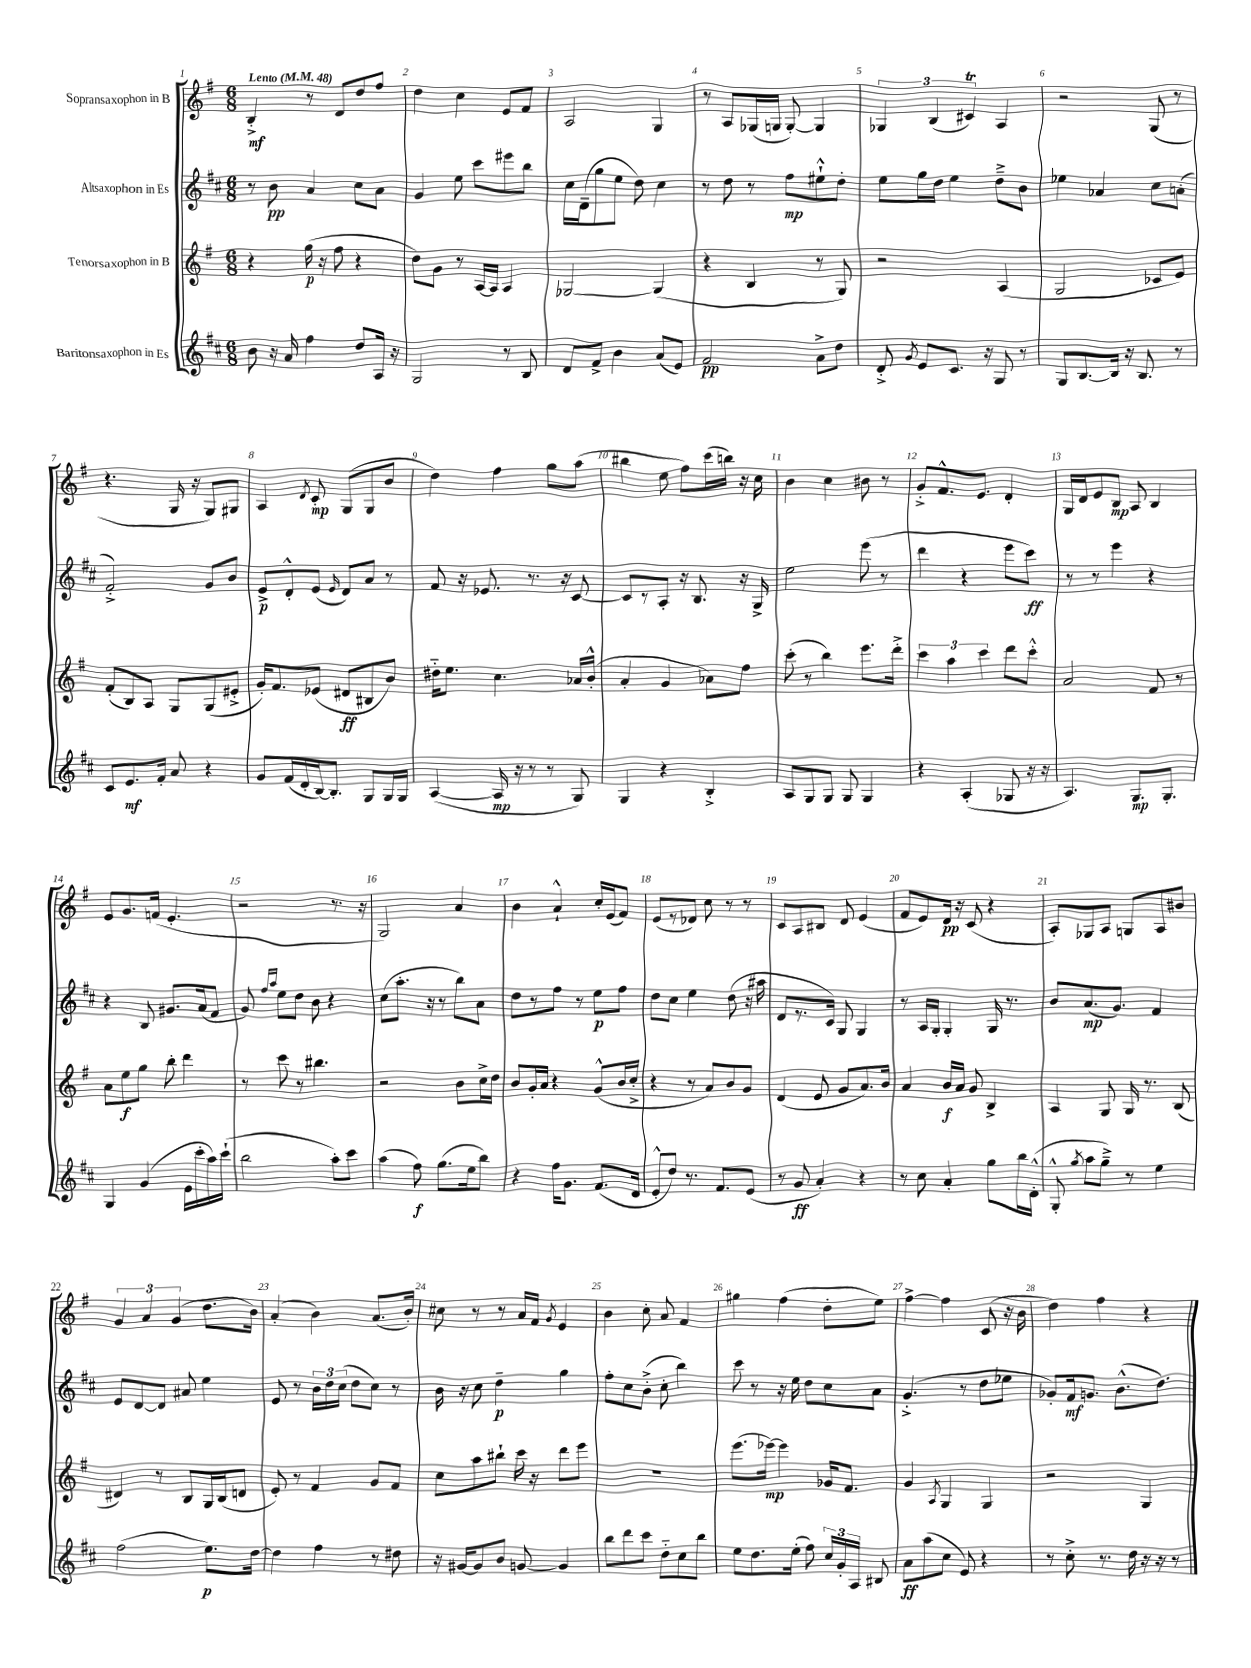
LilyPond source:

<<
\new StaffGroup <<
\new Staff = "s0" \with { instrumentName = "Sopransaxophon in B" } {
    \clef treble \key g \major \numericTimeSignature \time 6/8 \tempo "Lento" 4 = 48
    \autoBeamOff b4-.->\mf r8 d'8[ d''8 fis''8] |
    d''4 c''4 e'8[ fis'8] |
    a2 g4 |
    r8 a8[ ges16( g16] g8~-.) g4 |
    \tuplet 3/2 { ges4 b4( cis'4\trill) } a4 |
    r2 g8( r8 |
    r4. g16 r16 g8[) gis8] |
    a4 \acciaccatura { d'8 } c'8-.\mp g8[( g8 b'8] |
    d''4) fis''4 g''8[ a''8]( |
    bis''4 e''8 fis''8[) c'''16( b''16]) r16 c''16 |
    b'4 c''4 bis'8 r8 |
    g'8[-.-> fis'8.-^ e'8.] d'4-. |
    g16[ d'16 e'8 b8]\mp a8 b4 |
    e'8[ g'8. f'16]( e'4.-. |
    r2 r8. r16 |
    g2) a'4 |
    b'4 a'4-!-^ c''16[-. e'16( fis'8]) |
    e'8[( r8 des'8]) c''8 r8 r8 |
    c'8[ a8 bis8] d'8 e'4( |
    fis'8[ e'8) d'16]\pp r16 c'8( r4 |
    a8[-.) ges8 a8] g8[ a8 bis'8] |
    \tuplet 3/2 { g'4 a'4 g'4( } d''8.[ b'16]) |
    a'4-.( b'4) a'8.[( b'16]-.) |
    cis''8 r8 r8 a'16[ fis'16] \acciaccatura { g'8 } e'4 |
    b'4 c''8-. a'8 fis'4 |
    gis''4 fis''4( d''8[-. e''8]) |
    fis''4~-> fis''4 c'8( r16 b'16 |
    d''4) fis''4 r4 \bar "|." |
}
\new Staff = "s1" \with { instrumentName = "Altsaxophon in Es" } {
    \clef treble \key d \major \numericTimeSignature \time 6/8
    \autoBeamOff r8 b'8\pp a'4 cis''8[ a'8] |
    g'4 e''8 cis'''8[ eis'''8 b''8] |
    cis''16[ d'16--( g''8 e''8] d''8) cis''4 |
    r8 d''8 r8 fis''8[\mp eis''8-!-^ d''8]-. |
    e''8[ g''16 d''16] e''4 d''8[---> b'8] |
    ees''4 aes'4 cis''8[ a'8]-.( |
    fis'2-.->) g'8[ b'8] |
    e'8[->\p d'8-.-^ e'8]( \grace { e'16 } d'8[) a'8] r8 |
    fis'8 r16 ees'8. r8. r16 cis'8~ |
    cis'8[ r8 a8]-. r16 b8. r16 g16-> |
    e''2 e'''8( r8 |
    d'''4 r4 e'''8[ cis'''8]\ff) |
    r8 r8 e'''4 r4 |
    r4 b8 gis'8.[ a'16( fis'8] |
    g'8) \grace { fis''16[ a''16] } e''8[ d''8] b'8 r4 |
    cis''8[( a''8.]-. r16 r8 b''8[) a'8] |
    d''8[ r8 fis''8] r8 e''8[\p fis''8] |
    d''8[ cis''8] e''4 d''8( r16 ais''16 |
    d'8[ r8. cis'16]) g8 g4 |
    r8 a16[ g16]-. g4-. g16 r8. |
    b'8[ a'8.\mp( g'8.]) fis'4 |
    e'8[ d'8~ d'8] ais'8 e''4 |
    e'8 r8 \tuplet 3/2 { b'16[ d''16 cis''16]( } d''8[ cis''8]) r8 |
    b'16 r16 cis''8 d''4--\p g''4 |
    fis''8[-. cis''8 b'8]-.->( cis''8-. b''4) |
    cis'''8 r8 r16 e''16 d''8[ cis''8 a'8] |
    g'4.-.->( r8 d''8[ ees''8] |
    ges'8[-.) fis'16\mf g'8.] b'8.[-^( d''8.]) \bar "|." |
}
\new Staff = "s2" \with { instrumentName = "Tenorsaxophon in B" } {
    \clef treble \key g \major \numericTimeSignature \time 6/8
    \autoBeamOff r4 g''16\p( r16 fis''8 r4 |
    d''8[) g'8] r8 a16[~ a16] a4 |
    ges2~ ges4( |
    r4 b4 r8 g8) |
    r2 a4( |
    g2 ces'8[ e'8]) |
    fis'8[-.( b8) a8] g8[ g8( eis'8]-.-> |
    g'16[-.) fis'8. ees'8]( dis'8[\ff bis8 b'8]) |
    dis''16[-_ e''8.] c''4. aes'16[ b'16]-.-^( |
    a'4-. g'4 aes'8[) fis''8] |
    c'''8-.( r8 b''4) e'''8.[ d'''16]-.-> |
    \tuplet 3/2 { c'''4 a''4 c'''4 } d'''8[ c'''8]-.-^ |
    a'2 fis'8 r8 |
    a'8[ e''8\f g''8] b''8-. d'''4 |
    r8 c'''8 r8 bis''4. |
    r2 b'8[ c''16-> d''16] |
    b'8[ g'16-. a'16] r4 g'8[-^( b'16 c''16]-.-> |
    r4 r8 a'8[) b'8 g'8] |
    d'4( e'8 g'8[ a'8.) b'16] |
    a'4 b'16[\f a'16] g'8 b4-> |
    a4 g8 g16 r8. b8( |
    dis'4) r8 b8[ g16 b16( d'8] |
    e'8-.) r8 fis'4 g'8[ fis'8] |
    c''8[ a''8 bis''8]-! c'''16 r16 d'''8[ e'''8] |
    R2. |
    e'''8.[( ees'''16]~\mp) ees'''4 ges'16[ fis'8.] |
    g'4 \acciaccatura { a8 } g4 g4 |
    r2 g4 \bar "|." |
}
\new Staff = "s3" \with { instrumentName = "Baritonsaxophon in Es" } {
    \clef treble \key d \major \numericTimeSignature \time 6/8
    \autoBeamOff b'8 r16 a'16 fis''4 d''8[ a16] r16 |
    g2 r8 b8 |
    d'8[ fis'8]-> b'4 a'8[( e'8]) |
    fis'2\pp a'8[-> d''8] |
    d'8-.-> \acciaccatura { g'8 } e'8[ cis'8.] r16 g8 r8 |
    g8[ b8.~ b16] r16 b8. r8 |
    cis'8[ e'8.\mf fis'16]-. a'8 r4 |
    g'8[ fis'16( d'16-. b16~) b8.]-. g8[ g16 g16] |
    a4~( a16\mp r16 r8 r8 g8) |
    g4 r4 b4-.-> |
    a8[ g8 g8] g8 g4 |
    r4 a4-.( ges8 r16 r16 |
    a4.) g8.[\mp g8.]-. |
    g4 g'4( e'16[ cis'''16-. a''16) cis'''16]-!( |
    b''2 a''8[-.) cis'''8] |
    a''4( fis''8\f) g''8.[( e''16 b''8]) |
    r4 fis''16[ g'8.] fis'8.[( d'16] |
    e'8[-.-^ d''8]) r8. fis'8.[ e'8]( |
    r8 g'8\ff a'4-.) r4 |
    r8 cis''8 a'4-. g''8[ b''16 d'16]-.-^( |
    g8-.-^ \acciaccatura { g''8 } a''8[ g''8]--->) r8 e''4 |
    fis''2( e''8.[\p) d''16]~ |
    d''4 fis''4 r8 dis''8 |
    r16 gis'16[~ gis'8 b'8] g'8~ g'4 |
    b''8[ d'''8 cis'''8] d''8[-_ cis''8 b''8] |
    e''8[ d''8. e''16]-.( fis''8) \tuplet 3/2 { cis''16[ g'16-. a16] } bis8 |
    a'8[\ff a''8( cis''8] e'8) r4 |
    r8 cis''8-.-> r8. d''16 r16 r16 r8 \bar "|." |
}
>>
>>
\layout { \context { \Score \override BarNumber.break-visibility = ##(#f #t #t) barNumberVisibility = #all-bar-numbers-visible } }
